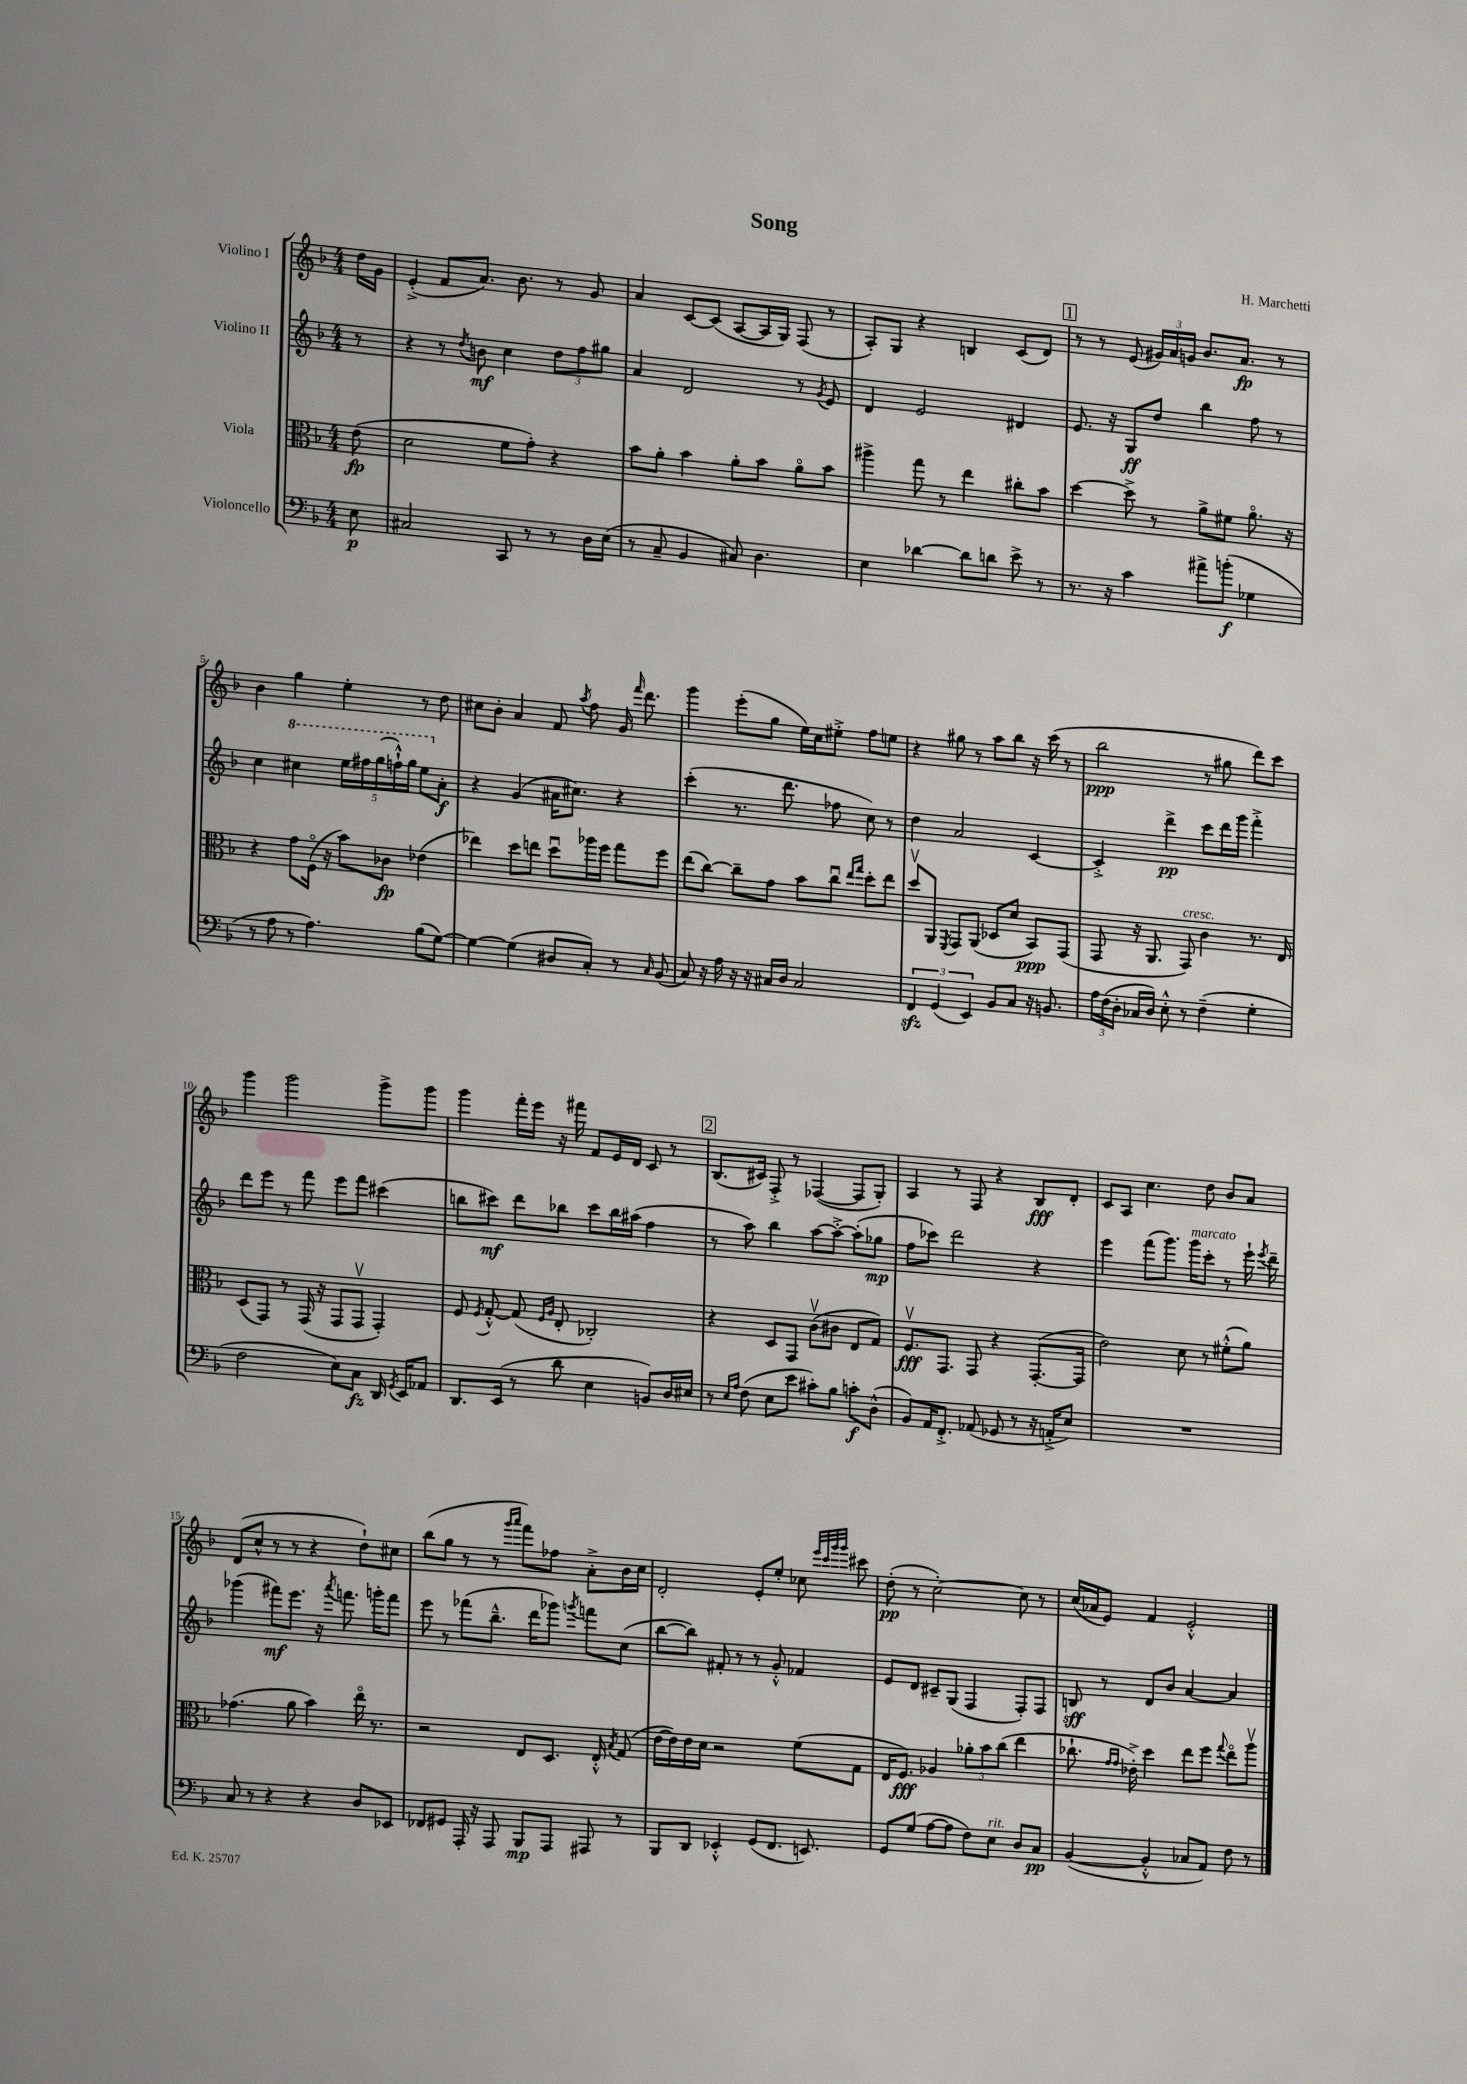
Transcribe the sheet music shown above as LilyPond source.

\header { title = "Song" composer = "H. Marchetti" }
<<
\new StaffGroup <<
\new Staff = "s0" \with { instrumentName = "Violino I" } {
    \clef treble \key f \major \numericTimeSignature \time 4/4 \partial 8
    \autoBeamOff d''16[ g'16] |
    e'4-.->( f'8[ a'8.]) bes'8. r8 g'8 |
    a'4 c'8[~ c'8]( a8[~ a16 g16]) f8( r8 |
    a8[-.) g8] r4 b4 c'8[( d'8]) |
    \mark \markup { \box "1" } r8 r8 e'8( \tuplet 3/2 { gis'16[) a'16 g'16] } bes'8.[ a'8.]\fp r8 |
    bes'4 g''4 e''4-. r8 d''8 |
    cis''8[ bes'8]-. a'4 f'8 \acciaccatura { a''8 } f''8 g'16 \grace { f'''16 } d'''8. |
    g'''4 e'''8[-.( g''8] e''16[) c''16 eis''8]-.-> f''8[ e''8] |
    r4 gis''8 r8 a''8[ bes''8] r16 c'''16( r8 |
    bes''2\ppp r8 gis''8 d'''8[) c'''8] |
    g'''4 g'''2 g'''8[-> g'''8] |
    g'''4 f'''16[-. e'''16] r16 fis'''16 f'8[ e'16 d'16] c'8 r8 |
    \mark \markup { \box "2" } bes8.[( cis'16]) f8-.-> r8 fes4~( fes8[ g8]-.) |
    a4 r8 f8 r4 bes8[\fff d'8]-. |
    c'8[ a8] c''4. d''8 bes'8[ a'8] |
    d'8[( c''8]-^ r8 r8 r4 d''8[-!) cis''8] |
    bes''8[( g''8] r8 r8 \grace { g'''16[ a'''16] } f'''8[) fes''8] a'8[-.-> bes'16 c''16] |
    d'2-. e'8[-. e''8]-. ces''8 \grace { e'''32[ c'''32 g'''32 g'''32] } cis'''8 |
    d''8-.\pp( r8 c''2~-.) c''8 r8 |
    c''16[( aes'16 e'8]) f'4 e'2-.-^ \bar "|." |
}
\new Staff = "s1" \with { instrumentName = "Violino II" } {
    \clef treble \key f \major \numericTimeSignature \time 4/4 \partial 8
    \autoBeamOff r8 |
    r4 r8 \acciaccatura { d''8 } b'8\mf c''4 \tuplet 3/2 { d''8[ f''8 gis''8] } |
    a'4 d'2 r8 \acciaccatura { g'8 } e'8 |
    d'4 e'2 dis'4 |
    \mark \markup { \box "1" } e'8. r16 g8[\ff d''8] bes''4 f''8 r8 |
    c''4 \ottava #1 cis'''4 \tuplet 5/4 { e'''16[ fis'''16 g'''16( f'''16-!-^) g'''16] } e'''8[ \ottava #0 a'8]-.\f |
    r4 g'4( ais'16[ cis''8.]) r4 |
    c'''4-.( r8. d'''8. fes''8 c''8) r8 |
    d''4 a'2 c'4~ |
    c'4-.-> d'''4->\pp c'''8[ d'''16 g'''16] f'''4-.-> |
    d'''8[ e'''8] r8 f'''8 e'''8[ f'''8] cis'''4( |
    b''8[ cis'''8]\mf) d'''8[ bes''8] cis'''8[ bes''16 ais''16]( f''4 |
    \mark \markup { \box "2" } r8 a''8) bes''4 a''8[~ a''8]~-.-> a''8[-.( ges''8]\mp |
    f''8[ ces'''8]) d'''2 r4 |
    e'''4 f'''8[( g'''8.]) g'''16[^\markup { \italic "marcato" } c'''8]-. r8 e'''16-! \acciaccatura { e'''8 } d'''16-- |
    ges'''4( fis'''8[\mf) e'''8.] r16 \acciaccatura { a'''8 } f'''8. g'''16[-. f'''8] |
    e'''8 r8 fes'''8[( bes''8.]---^ d'''16[ ges'''8]) \acciaccatura { g'''8 } f'''8[ c''8]( |
    bes''8[~ bes''8]) fis'8-. r8 r8 g'8-.-^ fes'4 |
    e'8[ d'8] cis'8[-- g8]( f4 f8[-.) f8] |
    b8\sff r8 d'8[ bes'8] a'4~ a'4 \bar "|." |
}
\new Staff = "s2" \with { instrumentName = "Viola" } {
    \clef alto \key f \major \numericTimeSignature \time 4/4 \partial 8
    \autoBeamOff e'8\fp( |
    d'2 f'8[ g'8]-.) r4 |
    bes'8[ a'8]-. bes'4 a'8[-. bes'8] a'8[\flageolet bes'8] |
    ais''4-> g''8 r8 e''4 cis''8[-. bes'8] |
    \mark \markup { \box "1" } d''4~ d''8-> r8 a'8[-> fis'8] a'8.\flageolet r16 |
    r4 g'8[ f16]\flageolet( r16 bes'8[) ces'8]\fp ees'4( |
    ees''4) d''8[ e''8] d''8[\downbow aes''16 f''16] g''8[ f''8] |
    e''8[( c''8]~) c''8[-- g'8] bes'8[ c''8]\downbow \grace { e''16[ g''16] } d''8[-. e''8] |
    d''8[\upbow a,8] \acciaccatura { f,8 } g,8[ a,8]( des8[ d'8] bes,8[\ppp) g,8]( |
    g,8 r16 a,8. g,8^\markup { \italic "cresc." }) c'4 r8. e16 |
    d8[( g,8]) r8 g,16( r16 g,8[ g,8]\upbow g,4-.) |
    f8 \acciaccatura { f8 } g8~-.-^ g8( \grace { f16[ a16] } e8-. ces2-.) |
    \mark \markup { \box "2" } r4 d8[ g,8] c'8[\upbow( cis'8] e8[ g8]) |
    f8.[\upbow\fff g,8.] g,8 r4 g,8.[~-.( g,16] |
    e'2) d'8 r8 fis'8[-.-^( a'8]) |
    ges'4.( a'8 bes'4) e''16\flageolet r8. |
    r2 e8[ d8.] e16-.-^ \acciaccatura { bes8 } g8( |
    e'16[~ e'16) e'16 d'16] r2 f'8[( g8] |
    e16[ f8.]\fff) aes4 \tuplet 3/2 { aes'8[-. bes'8 c''8]( } e''4 |
    ces''8.-! \grace { g'16[ g'16] } ees'16-.->) d''4 e''8[ f''8] \appoggiatura { g''8 } e''8[\flageolet a''8]\upbow \bar "|." |
}
\new Staff = "s3" \with { instrumentName = "Violoncello" } {
    \clef bass \key f \major \numericTimeSignature \time 4/4 \partial 8
    \autoBeamOff e8\p |
    cis2 c,8 r8 r8 d16[ e16]( |
    r8 c8-- bes,4 cis8) d4. |
    e4 des'4~ des'8[ d'8] e'8-> r8 |
    \mark \markup { \box "1" } r8. r16 c'4 ais'8[-> b'8]-.\f( ges4 |
    r8 a8 r8 a4.) bes8[( g8]~) |
    g4~ g4( dis8[ c8]-.) r8 \grace { c16 } bes,8( |
    c8) r16 a16 r16 r16 cis16[ d16] cis2 |
    \tuplet 3/2 { f,4\sfz g,4( e,4) } bes,8[ c8] r16 b,8. |
    \tuplet 3/2 { a16[ f16( d16]-. } ces16[ d16]) e8-.-^ r8 f4--( g4-. |
    f2 e8[) c8]\fz d,16 \acciaccatura { g,8 } e,16[ aes,8] |
    d,8.[ e,16]( r8 d'8 e4 b,8[) d16 eis16] |
    \mark \markup { \box "2" } r8 \grace { e16[ a16] } f8( e8[ e'8] cis'8[-.) bes8] c'8[-.\f d8]-^( |
    bes,8[) a,16 f,8.]-.-> aes,8( ges,8 r8 r16 a,16[-.-> e8]) |
    R1 |
    c8 r8 r4 r4 d8[ ees,8] |
    fes,8[ gis,8] a,,16-. r16 a,,8 bes,,8[\mp a,,8] ais,,8 r8 |
    bes,,8[ d,8] ees,4-.-^ g,8[( f,8.] e,8.) |
    g,8[ g8]( a8[~ a8] f8[) e8]^\markup { \italic "rit." } d8[ c8]\pp |
    bes,4~( bes,4-.-^ ces8[ a,8]) f8 r8 \bar "|." |
}
>>
>>
